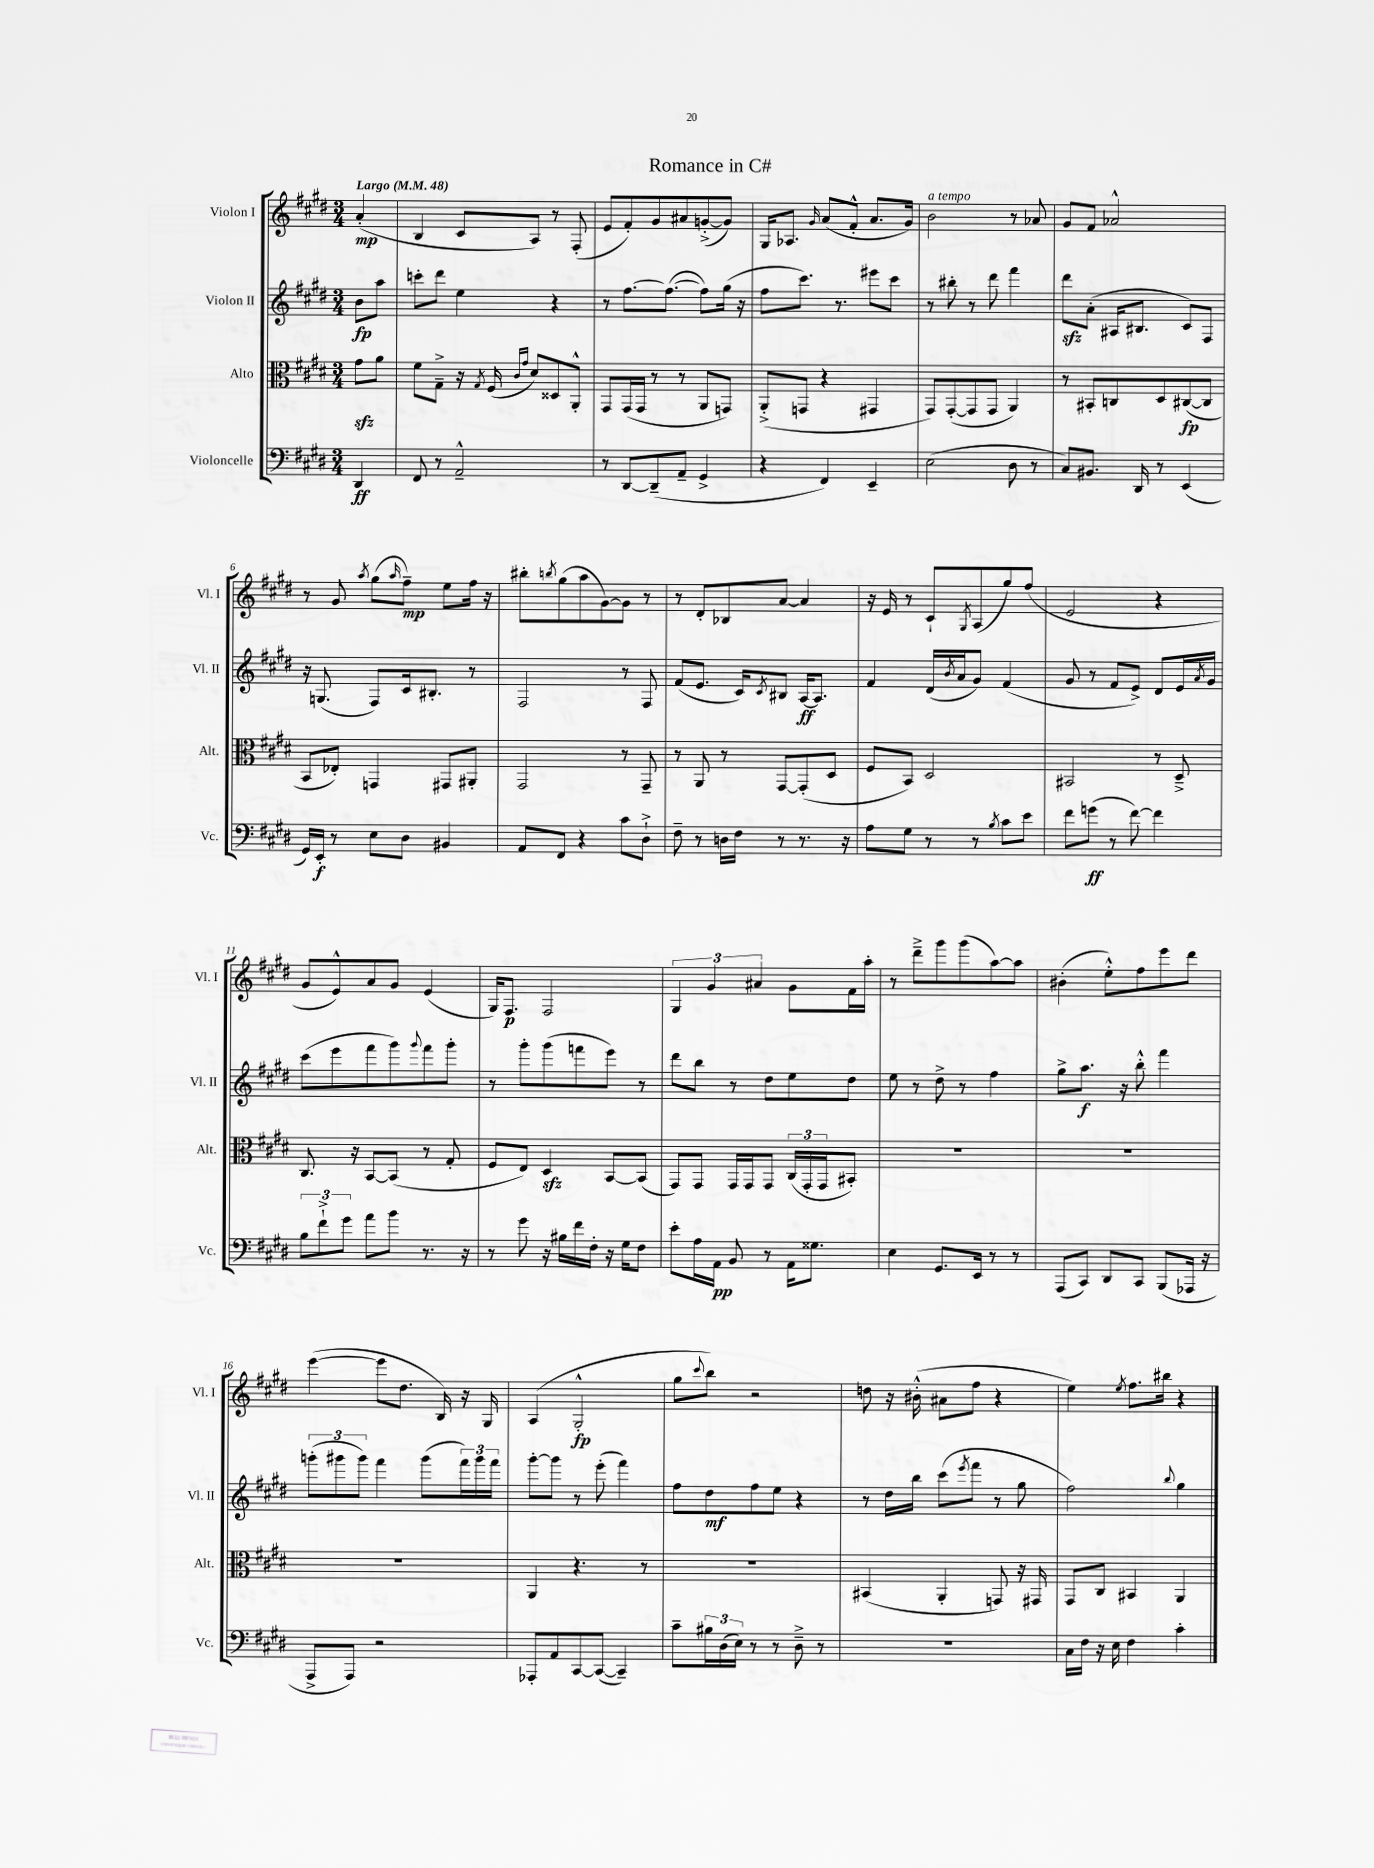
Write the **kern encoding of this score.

**kern	**dynam	**kern	**dynam	**kern	**dynam	**kern	**dynam
*part4	*part4	*part3	*part3	*part2	*part2	*part1	*part1
*staff4	*staff4	*staff3	*staff3	*staff2	*staff2	*staff1	*staff1
*I"Violoncelle	*	*I"Alto	*	*I"Violon II	*	*I"Violon I	*
*I'Vc.	*	*I'Alt.	*	*I'Vl. II	*	*I'Vl. I	*
*clefF4	*	*clefC3	*	*clefG2	*	*clefG2	*
*k[f#c#g#d#]	*	*k[f#c#g#d#]	*	*k[f#c#g#d#]	*	*k[f#c#g#d#]	*
*M3/4	*	*M3/4	*	*M3/4	*	*M3/4	*
*MM48	*	*MM48	*	*MM48	*	*MM48	*
=	=	=	=	=	=	=	=
!	!	!	!	!	!	!LO:TX:a:B:t=Largo	!
4DD#/	ff	8g#zz\L	.	8b\L	fp	(4a'/	mp
.	.	8a\J	.	8aa\J	.	.	.
=1	=1	=1	=1	=1	=1	=1	=1
8FF#/	.	8f#\L	.	8cccn'\L	.	4B/	.
8r	.	8G#~^\J	.	8ddd#\J	.	.	.
2AA~^^/	.	16r	.	4ee\	.	8c#/L	.
.	.	8qG#/	.	.	.	.	.
.	.	(16F#/	.	.	.	.	.
.	.	16qqc#/LL	.	.	.	.	.
.	.	16qqg#/JJ	.	.	.	.	.
.	.	8d#/L)	.	.	.	8A/J)	.
.	.	8D##X/	.	4r	.	8r	.
.	.	8AA'^^/J	.	.	.	(8F#'/	.
=2	=2	=2	=2	=2	=2	=2	=2
8r	.	8GG#/L	.	8r	.	8e/L	.
[8DD#/L	.	(16GG#/L	.	[8.ff#\L	.	8f#'/)	.
.	.	16GG#/JJ	.	.	.	.	.
(8DD#~/]	.	8r	.	.	.	8g#/	.
.	.	.	.	(8.ff#\J_	.	.	.
8AA~/J	.	8r	.	.	.	8a#X/	.
4GG#^/	.	8AA/L	.	8ff#\L])	.	([8gn'^/	.
.	.	8GGn/J)	.	(16gg#\Jk	.	8g/J])	.
.	.	.	.	16r	.	.	.
=3	=3	=3	=3	=3	=3	=3	=3
4r	.	(8AA'^/L	.	8ff#\L	.	16G#/KL	.
.	.	.	.	.	.	8.A-X/J	.
.	.	8GGn/J	.	8.ccc#\J)	.	.	.
.	.	.	.	.	.	16qqg#/	.
4FF#/)	.	4r	.	.	.	(8a/L	.
.	.	.	.	8.r	.	.	.
.	.	.	.	.	.	8f#'^^/J	.
4EE~/	.	4GG#X/	.	8eee#X\L	.	8.a/L	.
.	.	.	.	8ccc#\J	.	.	.
.	.	.	.	.	.	16g#/Jk)	.
=4	=4	=4	=4	=4	=4	=4	=4
!	!	!	!	!	!	!LO:TX:a:i:t=a tempo	!
(2E\	.	8GG#/L)	.	8r	.	2b\	.
.	.	([8GG#'/	.	8bb#X'\	.	.	.
.	.	8GG#/]	.	8r	.	.	.
.	.	8GG#/J	.	8ddd#\	.	.	.
8D#\	.	4AA/)	.	4fff#\	.	8r	.
8r	.	.	.	.	.	8a-X/	.
=5	=5	=5	=5	=5	=5	=5	=5
8C#/L)	.	8r	.	8ddd#zz\L	.	8g#/L	.
8.BB#X/J	.	8BB#X'/L	.	(8a'\J	.	8f#/J	.
.	.	8Cn/	.	16A#X/KL	.	2a-X^^/	.
16DD#/	.	.	.	8.B#X/J	.	.	.
8r	.	8D#/	.	.	.	.	.
(4EE/	.	([8C#X/	fp	8c#/L)	.	.	.
.	.	8C#/J]	.	8F#/J	.	.	.
!!LO:LB:g=z
=6	=6	=6	=6	=6	=6	=6	=6
16GG#/LL)	.	8BB/L	.	16r	.	8r	.
16EE'/JJ	f	.	.	(8.Gn/	.	.	.
8r	.	8E-X'/J)	.	.	.	8g#/	.
.	.	.	.	.	.	8qaa/	.
8E\L	.	4GGn/	.	8F#/L)	.	(8gg#\L	.
.	.	.	.	.	.	16qqaa/	.
8D#\J	.	.	.	16c#/k	.	8ff#~\J)	mp
.	.	.	.	8.B#X'/J	.	.	.
4BB#X/	.	8GG#X/L	.	.	.	8ee\L	.
.	.	8AA#X'/J	.	8r	.	16ff#\Jk	.
.	.	.	.	.	.	16r	.
=7	=7	=7	=7	=7	=7	=7	=7
8AA/L	.	2GG#/	.	2F#/	.	8bb#X'\L	.
.	.	.	.	.	.	8qbbn/	.
8FF#/J	.	.	.	.	.	(8gg#\	.
4r	.	.	.	.	.	8aa\	.
.	.	.	.	.	.	[8g#\)	.
8c#\L	.	8r	.	8r	.	8g#\J]	.
8D#`^\J	.	8GG#~/	.	8F#/	.	8r	.
=8	=8	=8	=8	=8	=8	=8	=8
8F#~\	.	8r	.	(8f#/L	.	8r	.
8r	.	8AA/	.	8.e/J	.	8d#'/L	.
16Dn\LL	.	8r	.	.	.	8B-X/	.
16F#\JJ	.	.	.	16c#/KL)	.	.	.
.	.	.	.	8qc#/	.	.	.
8r	.	[8GG#/L	.	8B#X/J	.	[8a/J	.
8.r	.	(8GG#'/]	.	[16A/KL	ff	4a/]	.
.	.	.	.	8.A/J]	.	.	.
.	.	8D#/J	.	.	.	.	.
16r	.	.	.	.	.	.	.
=9	=9	=9	=9	=9	=9	=9	=9
8A\L	.	8F#/L	.	4f#/	.	16r	.
.	.	.	.	.	.	16e/	.
8G#\J	.	8BB/J)	.	.	.	8r	.
8r	.	2D#/	.	(16d#/LL	.	8c#`/L	.
.	.	.	.	8qb/	.	.	.
.	.	.	.	16a/J	.	.	.
.	.	.	.	.	.	8qG#/	.
8r	.	.	.	8g#/J)	.	(8A/	.
8qB/	.	.	.	.	.	.	.
8c#\L	.	.	.	(4f#/	.	8gg#/)	.
8e\J	.	.	.	.	.	(8ff#/J	.
=10	=10	=10	=10	=10	=10	=10	=10
8f#\L	.	2BB#X/	.	8g#/	.	2e/	.
(8gn\J	ff	.	.	8r	.	.	.
8r	.	.	.	8f#/L	.	.	.
[8f#\)	.	.	.	8e^/J)	.	.	.
4f#\]	.	8r	.	8d#/L	.	4r	.
.	.	8D#~^/	.	16e/L	.	.	.
.	.	.	.	8qa/	.	.	.
.	.	.	.	16g#/JJ	.	.	.
!!LO:LB:g=z
=11	=11	=11	=11	=11	=11	=11	=11
12B\L	.	8.C#/	.	(8ccc#\L	.	8g#/L	.
12f#`^\	.	.	.	.	.	.	.
.	.	.	.	8eee\	.	8e^^/)	.
12g#\J	.	.	.	.	.	.	.
.	.	16r	.	.	.	.	.
8a\L	.	[8BB/L	.	8fff#\	.	8a/	.
8b\J	.	(8BB/J]	.	8ggg#\)	.	8g#/J	.
.	.	.	.	8qqggg#/	.	.	.
8.r	.	8r	.	8fff#\	.	(4e/	.
.	.	8G#'/	.	8ggg#'\J	.	.	.
16r	.	.	.	.	.	.	.
=12	=12	=12	=12	=12	=12	=12	=12
8r	.	8F#/L	.	8r	.	16G#/KL)	.
.	.	.	.	.	.	8.F#/J	p
8g#\	.	8E/J)	.	8ggg#'\L	.	.	.
16r	.	4D#zz/	.	(8ggg#\	.	2F#/	.
16B#X\LL	.	.	.	.	.	.	.
16f#\	.	.	.	8fffn\	.	.	.
16F#'\JJ	.	.	.	.	.	.	.
16r	.	[8BB/L	.	8eee\J)	.	.	.
16G#\KL	.	.	.	.	.	.	.
8F#\J	.	(8BB/J]	.	8r	.	.	.
=13	=13	=13	=13	=13	=13	=13	=13
8e'\L	.	8GG#/L)	.	8ddd#\L	.	6G#/	.
16A\L	.	8GG#/J	.	8bb\J	.	.	.
.	.	.	.	.	.	6g#/	.
16AA\JJ	pp	.	.	.	.	.	.
8BB/	.	16GG#/LL	.	8r	.	.	.
.	.	16GG#/J	.	.	.	.	.
.	.	.	.	.	.	6a#X/	.
8r	.	8GG#/J	.	8dd#\L	.	.	.
16AA\KL	.	(24C#/LL	.	8ee\	.	8g#\L	.
.	.	24GG#'/	.	.	.	.	.
8.G##X\J	.	.	.	.	.	.	.
.	.	24GG#/J	.	.	.	.	.
.	.	8BB#X'/J)	.	8dd#\J	.	16f#\L	.
.	.	.	.	.	.	16aa'\JJ	.
=14	=14	=14	=14	=14	=14	=14	=14
4E\	.	2.r	.	8ee\	.	8r	.
.	.	.	.	8r	.	8ddd#~^\L	.
8.GG#/L	.	.	.	8dd#^\	.	8ggg#\	.
.	.	.	.	8r	.	(8ggg#\	.
16EE/Jk	.	.	.	.	.	.	.
8r	.	.	.	4ff#\	.	[8aa\)	.
8r	.	.	.	.	.	8aa\J]	.
=15	=15	=15	=15	=15	=15	=15	=15
(8AAA/L	.	2.r	.	8gg#^\L	.	(4b#X'\	.
8CC#/J)	.	.	.	8.aa\J	f	.	.
8DD#/L	.	.	.	.	.	8ee'^^\L)	.
.	.	.	.	16r	.	.	.
8CC#/J	.	.	.	8bb'^^\	.	8ff#\	.
(8BBB/L	.	.	.	4fff#\	.	8eee\	.
16AAA-X/Jk	.	.	.	.	.	8ddd#\J	.
16r	.	.	.	.	.	.	.
!!LO:LB:g=z
=16	=16	=16	=16	=16	=16	=16	=16
8AAA^/L	.	2.r	.	(12gggn'\L	.	([4eee\	.
.	.	.	.	12ggg#X\	.	.	.
8AAA/J)	.	.	.	.	.	.	.
.	.	.	.	12ggg#\J)	.	.	.
2r	.	.	.	4fff#\	.	8eee\L]	.
.	.	.	.	.	.	8.dd#\J	.
.	.	.	.	(8ggg#\L	.	.	.
.	.	.	.	.	.	16B/)	.
.	.	.	.	24fff#\L)	.	16r	.
.	.	.	.	24ggg#\	.	.	.
.	.	.	.	.	.	16G#/	.
.	.	.	.	24fff#\JJ	.	.	.
=17	=17	=17	=17	=17	=17	=17	=17
8AAA-X'/L	.	4AA/	.	[8ggg#'\L	.	(4A/	.
8AA/	.	.	.	8ggg#\J]	.	.	.
[8CC#/	.	4.r	.	8r	.	2G#'^^/	fp
(8CC#/J_	.	.	.	(8eee'\	.	.	.
4CC#~/])	.	.	.	4fff#\)	.	.	.
.	.	8r	.	.	.	.	.
=18	=18	=18	=18	=18	=18	=18	=18
8c#~\L	.	2.r	.	8ff#\L	.	8gg#\L	.
.	.	.	.	.	.	8qqccc#/	.
24B#X\L	.	.	.	8dd#\	mf	8bb\J)	.
(24D#\	.	.	.	.	.	.	.
24E\JJ)	.	.	.	.	.	.	.
8r	.	.	.	8ff#\	.	2r	.
8r	.	.	.	8ee\J	.	.	.
8D#~^\	.	.	.	4r	.	.	.
8r	.	.	.	.	.	.	.
=19	=19	=19	=19	=19	=19	=19	=19
2.r	.	(4BB#X/	.	8r	.	8ddn\	.
.	.	.	.	16dd#\LL	.	16r	.
.	.	.	.	16bb\JJ	.	(16b#X'^^\	.
.	.	4AA'/	.	(8ccc#\L	.	8a#X\L	.
.	.	.	.	8qeee/	.	.	.
.	.	.	.	8fff#\J	.	8ff#\J	.
.	.	8GGn/)	.	8r	.	4r	.
.	.	16r	.	8gg#\	.	.	.
.	.	16GG#X/	.	.	.	.	.
=20	=20	=20	=20	=20	=20	=20	=20
16C#\LL	.	8GG#/L	.	2ff#\)	.	4ee\)	.
16F#\JJ	.	.	.	.	.	.	.
16r	.	8C#/J	.	.	.	.	.
16E\	.	.	.	.	.	.	.
.	.	.	.	.	.	8qee/	.
4F#\	.	4BB#X/	.	.	.	8.ff#\L	.
.	.	.	.	.	.	16bb#X\Jk	.
.	.	.	.	8qqbb/	.	.	.
4c#'\	.	4AA/	.	4gg#\	.	4r	.
==	==	==	==	==	==	==	==
*-	*-	*-	*-	*-	*-	*-	*-
